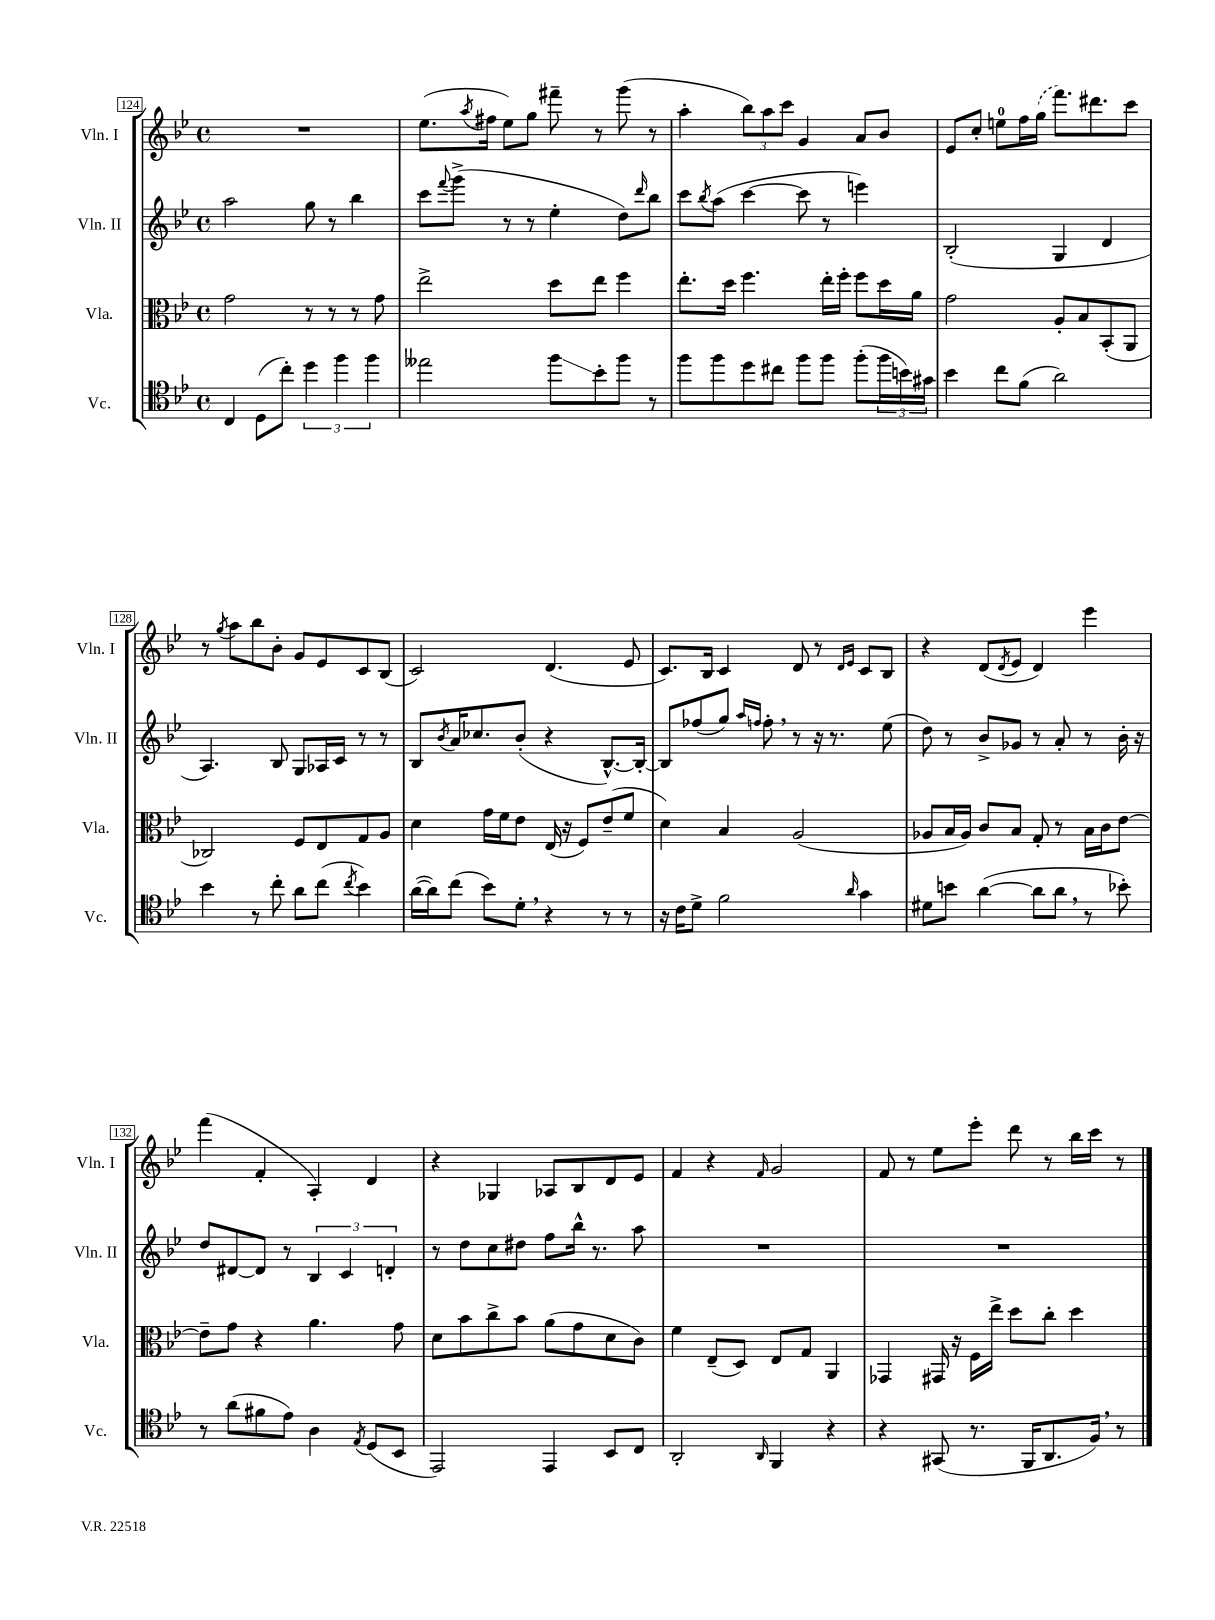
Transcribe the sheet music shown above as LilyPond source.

<<
\new StaffGroup <<
\new Staff = "s0" \with { instrumentName = "Vln. I" shortInstrumentName = "Vln. I" } {
    \clef treble \key bes \major \defaultTimeSignature \time 4/4
    R1 |
    ees''8.( \acciaccatura { a''8 } fis''16 ees''8) g''8 fis'''8-- r8 g'''8( r8 |
    a''4-. \tuplet 3/2 { bes''8) a''8 c'''8 } g'4 a'8 bes'8 |
    ees'8 c''8-. e''8-0 f''16 \once \slurDashed g''16( f'''8.) dis'''8. c'''8 |
    r8 \acciaccatura { g''8 } a''8 bes''8 bes'8-. g'8 ees'8 c'8 bes8( |
    c'2) d'4.( ees'8 |
    c'8.) bes16 c'4 d'8 r8 \grace { d'16 ees'16 } c'8 bes8 |
    r4 d'8( \acciaccatura { d'8 } ees'8 d'4) ees'''4 |
    f'''4( f'4-. a4-.) d'4 |
    r4 ges4 aes8 bes8 d'8 ees'8 |
    f'4 r4 \grace { f'16 } g'2 |
    f'8 r8 ees''8 ees'''8-. d'''8 r8 bes''16 c'''16 r8 \bar "|." |
}
\new Staff = "s1" \with { instrumentName = "Vln. II" shortInstrumentName = "Vln. II" } {
    \clef treble \key bes \major \defaultTimeSignature \time 4/4
    a''2 g''8 r8 bes''4 |
    c'''8 \appoggiatura { f'''8 } g'''8->( r8 r8 ees''4-. d''8) \grace { d'''16 } bes''8 |
    c'''8 \acciaccatura { bes''8 } a''8( c'''4~ c'''8 r8 e'''4) |
    bes2-.( g4 d'4 |
    a4.) bes8 g8 aes16 c'16 r8 r8 |
    bes8 \acciaccatura { bes'8 } a'16 ces''8. bes'8-.( r4 bes8.~-^) bes16~-. |
    bes8 fes''8( g''8) \grace { a''16 f''16 } f''8-. \breathe r8 r16 r8. ees''8( |
    d''8) r8 bes'8-> ges'8 r8 a'8-. r8 bes'16-. r16 |
    d''8 dis'8~ dis'8 r8 \tuplet 3/2 { bes4 c'4 d'4-. } |
    r8 d''8 c''8 dis''8 f''8 bes''16-^ r8. a''8 |
    R1 |
    R1 \bar "|." |
}
\new Staff = "s2" \with { instrumentName = "Vla." shortInstrumentName = "Vla." } {
    \clef alto \key bes \major \defaultTimeSignature \time 4/4
    g'2 r8 r8 r8 g'8 |
    ees''2-> d''8 ees''8 f''4 |
    ees''8.-. d''16 f''4. ees''16-. f''16-. f''8 d''16 a'16 |
    g'2 a8-. bes8 bes,8-.( a,8 |
    ces2) f8 ees8 g8 a8 |
    d'4 g'16 f'16 ees'8 ees16( r16 f8) ees'8--( f'8 |
    d'4) bes4 a2( |
    aes8 bes16 aes16) c'8 bes8 g8-. r8 bes16 c'16 ees'8~ |
    ees'8-- g'8 r4 a'4. g'8 |
    d'8 bes'8 c''8-> bes'8 a'8( g'8 d'8 c'8) |
    f'4 ees8--( d8) ees8 g8 a,4 |
    ges,4 gis,16 r16 f16 ees''16-> d''8 c''8-. d''4 \bar "|." |
}
\new Staff = "s3" \with { instrumentName = "Vc." shortInstrumentName = "Vc." } {
    \clef tenor \key bes \major \defaultTimeSignature \time 4/4
    c4 d8( c''8-.) \tuplet 3/2 { d''4 f''4 f''4 } |
    eeses''2 f''8\glissando bes'8-. f''8 r8 |
    f''8 f''8 d''8 cis''8 f''8 f''8 f''8-.( \tuplet 3/2 { f''16 b'16) gis'16 } |
    bes'4 c''8 f'8( a'2) |
    bes'4 r8 c''8-. a'8 c''8( \acciaccatura { c''8 } bes'4) |
    a'16~( a'16) c''8( bes'8) d'8-. \breathe r4 r8 r8 |
    r16 c'16 d'8-> f'2 \grace { a'16 } g'4 |
    dis'8 b'8 a'4~( a'8 a'8 \breathe r8 bes'8-.) |
    r8 a'8( fis'8 ees'8) a4 \acciaccatura { ees8 } d8( bes,8 |
    ees,2) ees,4 bes,8 c8 |
    a,2-. \grace { a,16 } f,4 r4 |
    r4 gis,8( r8. f,16 a,8. f16) \breathe r8 \bar "|." |
}
>>
>>
\layout { \context { \Score currentBarNumber = #124 \override BarNumber.stencil = #(make-stencil-boxer 0.1 0.3 ly:text-interface::print) } }
